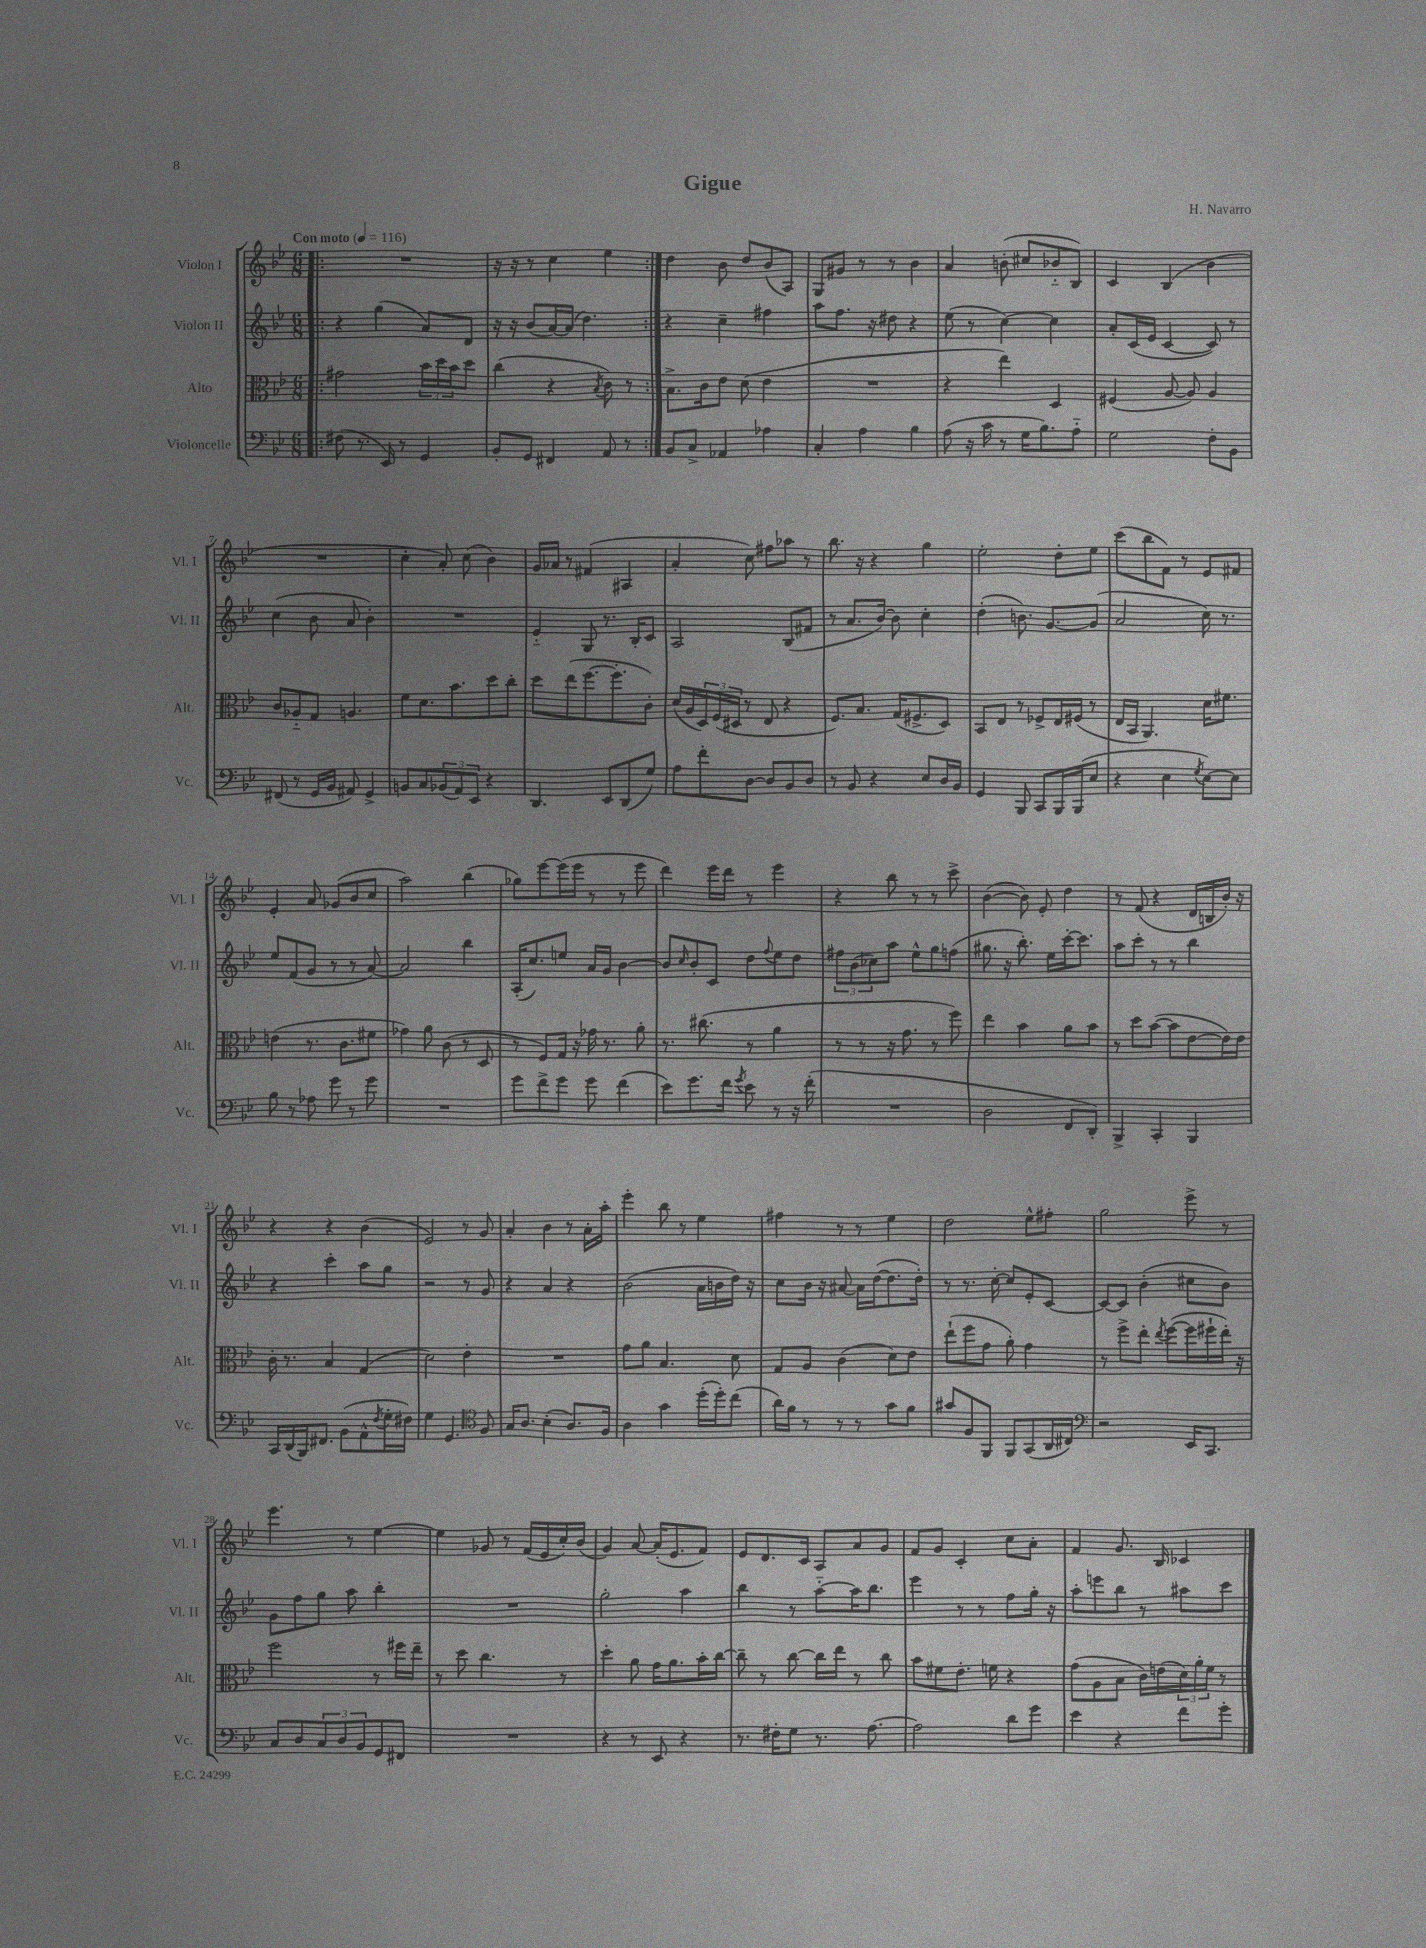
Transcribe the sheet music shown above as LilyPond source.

\header { title = "Gigue" composer = "H. Navarro" }
<<
\new StaffGroup <<
\new Staff = "s0" \with { instrumentName = "Violon I" shortInstrumentName = "Vl. I" } {
    \clef treble \key bes \major \numericTimeSignature \time 6/8 \tempo "Con moto" 4 = 116
    \repeat volta 2 { \bar ".|:" R2. |
    r16 r16 r8 c''4 ees''4 | }
    d''4 bes'8 d''8 bes'8( a8) |
    g8 gis'8 r8 r8 bes'4 |
    a'4 b'8-.( cis''8 bes'8-_ bes8) |
    c'4 bes4( bes'4 |
    R2. |
    c''4-. a'8-.) c''8( bes'4) |
    g'16 aes'16 r8 fis'4( ais4 |
    a'4-. c''8) fis''8 aes''8 r8 |
    bes''8. r16 r4 g''4 |
    ees''2-. d''8-. ees''8 |
    c'''8( bes''8 f'8) r8 ees'8 fis'8 |
    ees'4-. a'8 ges'8( bes'8 c''8 |
    a''2) bes''4( |
    ges''8) ees'''8~ ees'''16( ees'''16 r8 r8 ees'''8 |
    d'''4) ees'''16 d'''16 r8 ees'''4 |
    r4 bes''8 r8 r8 c'''8-> |
    bes'4~( bes'8) ees'8-. d''4 |
    r8 f'8( r4 d'16 b16 bes'16-.) r16 |
    r4 r4 bes'4( |
    ees'2) r8 g'8 |
    a'4-. bes'4 r8 a'16-. a''16-. |
    ees'''4-. bes''8 r8 ees''4 |
    fis''4 r8 r8 ees''4 |
    d''2 ees''8-^ fis''8-. |
    g''2 ees'''8-> r8 |
    ees'''4. r8 ees''4~ |
    ees''4 ges'8 r8 f'16( ees'16 c''16-.) bes'16( |
    g'4) a'8~ a'16-.( ees'8. f'8) |
    ees'8 d'8. c'16 a8 a'8 g'8 |
    f'8 g'8 c'4-. c''8 a'8-. |
    f'4 g'8. bes16 ces'4 \bar "|." |
}
\new Staff = "s1" \with { instrumentName = "Violon II" shortInstrumentName = "Vl. II" } {
    \clef treble \key bes \major \numericTimeSignature \time 6/8
    \repeat volta 2 { \bar ".|:" r4 g''4( a'8) d'8 |
    r16 r16 bes'8( a'16~) a'16( d''4.) | }
    r4 c''4-- fis''4 |
    a''8 f''8. r16 dis''8 r4 |
    ees''8( r8 c''4~) c''4 |
    a'8-. c'16( ees'16 c'4~ c'8) r8 |
    c''4( bes'8 a'8 bes'4-.) |
    R2. |
    ees'4-_ g8 r8. bes16-. c'8 |
    a2 bes8( fis'8 |
    r8 a'8. bes'16~) bes'8 c''4-. |
    d''4-.( b'8.) g'8.~ g'8( |
    a'2 c''16) r8. |
    ees''8 f'8( g'8 r8 r8 a'8~) |
    a'2 bes''4 |
    a16-.( c''8.) e''8 a'16 g'16 bes'4~ |
    bes'8 \grace { c''16 } bes'8-. c'8 d''8 \appoggiatura { f''8 } ees''8 d''8 |
    \tuplet 3/2 { fis''8 bes'8( ces''8) } a''8 ees''8-^ g''8 f''8( |
    gis''8. r16 bes''8.-.) ees''16 c'''16~-. c'''8. |
    a''8 c'''8-. r8 r8 bes''4 |
    r4 c'''4-. a''8 g''8 |
    r2 r8 g'8 |
    r4 a'4 r4 |
    bes'2( a'16 b'16 d''16) r16 |
    c''8 bes'16 r16 ais'8~ ais'16 d''16~( d''8. d''16-.) |
    r8 r8. c''16~-. c''8 ees'8-. c'8~ |
    c'8~ c'8 bes'4-.( cis''8 bes'8) |
    g'8 f''8 g''8 a''8 bes''4-. |
    R2. |
    g''2-. a''4 |
    bes''4 r8 a''8~-_ a''16 bes''8. |
    ees'''4 r8 r8 f''8 g''16-. r16 |
    a''8-. e'''8 bes''8 r8 ais''8 c'''8 \bar "|." |
}
\new Staff = "s2" \with { instrumentName = "Alto" shortInstrumentName = "Alt." } {
    \clef alto \key bes \major \numericTimeSignature \time 6/8
    \repeat volta 2 { \bar ".|:" gis'2 \tuplet 3/2 { bes'16 d''16 bes'16 } d''8 |
    c''4( r4 \acciaccatura { bes8 } c'8) r8 | }
    bes8.-> c'16 ees'8 d'8( ees'4 |
    R2. |
    r4 ees''4) d4 |
    fis4( a8~ a8) a4 |
    c'8 aes8-_ g8 a4. |
    f'8 d'8. bes'8. d''8 c''8-. |
    d''8 ees''8( f''8.~ f''8.-. c'8-.) |
    d'16( a16 \tuplet 3/2 { d16) f16( dis16 } r8 ees8 r4 |
    f8.) bes8. g16( fis8.-> d8) |
    bes,8 ees8 r8 fes8-> ees16 fis16( r8 |
    ees16 bes,16 a,4.) d'16 fis'8. |
    e'4( r8. c'8. fis'8 |
    ges'4) a'8 c'8( r8 d8 |
    r8 f8) g16 r16 ges'16 r8. a'8-. |
    r8. cis''8.( r8 a'4 |
    r8 r8 r16 g'8. r8 f''8) |
    ees''4 bes'4 a'8 bes'8 |
    r8 d''8 bes'8~( bes'8 ees'8~ ees'16) ees'16 |
    c'16-. r8. bes4 g4( |
    d'2) ees'4-. |
    R2. |
    g'8 a'8 bes4. d'8 |
    g8 a8 c'4( d'8) ees'8 |
    ees''8-!( f''8 g'8 a'8-.) g'4 |
    r8 f''8-> ees''8-. \acciaccatura { ees''8 } f''8~( f''16 fis''16-! ees''16-.) r16 |
    f''2 r8 fis''16 ees''16-- |
    r8 d''8 c''4. r8 |
    d''4-. a'8 g'16 a'8. bes'16-. c''16~ |
    c''8-- r8 c''8~ c''16 ees''16 r8 c''8 |
    bes'8 fis'8 ees'8.-. f'16 r4 |
    g'8( a8 bes8 c'16) e'16( \tuplet 3/2 { d'16) a'16-. f'16 } r8 \bar "|." |
}
\new Staff = "s3" \with { instrumentName = "Violoncelle" shortInstrumentName = "Vc." } {
    \clef bass \key bes \major \numericTimeSignature \time 6/8
    \repeat volta 2 { \bar ".|:" fis8( r8. ees,16) r8 g,4 |
    bes,8-. g,8 fis,4 a,8 r8 | }
    bes,8 c8-> aes,4 aes4 |
    c4-. a4 bes4 |
    a8( r16 c'16 r8 g16 bes8.) a8-_ |
    g2 f8-. bes,8 |
    fis,8( r8 g,16 bes,16 ais,8) g,4-> |
    b,8 c8 \tuplet 3/2 { bes,8( a,8) ees,8 } r4 |
    d,4. ees,8 d,8( g8) |
    a8 f'8-. d8~ d8 bes,8 d8 |
    r8 bes,8 r4 ees8 d16 bes,16 |
    g,4 bes,,8 c,8 bes,,16 bes,,16( ees8 |
    r4 ees4 \acciaccatura { g8 } ees8~) ees8 |
    bes8 r8 aes8 g'8 r8 g'8 |
    R2. |
    g'8 f'8-> g'8 g'8 f'4( |
    ees'8) g'8. f'16 \acciaccatura { g'8 } ees'8 r8 r16 f'16-.( |
    R2. |
    d2 f,8 d,8-.) |
    bes,,4-> c,4-. bes,,4 |
    c,16 d,16( bes,,16) fis,8. bes,8( a,8-^ \acciaccatura { f8 } g16-. fis16) |
    g4 g,4. \clef tenor f8 |
    g16 a8. bes4-.( a8.) f16 |
    a4 g'4 d''16-.( d''16-.) c''8( |
    a'16) f'16 r8 r8 r8 g'8 f'8 |
    gis'8 f8 f,8 f,8 g,8( a,16 cis16) |
    \clef bass r2 ees,16 c,8. |
    c8 d8 \tuplet 3/2 { c8 d8 bes,8 } g,8 fis,8 |
    R2. |
    r4 r8 ees,8 r4 |
    r8. fis16-. g8 r8. a8.~ |
    a2 d'8 g'8 |
    ees'4 r4 f'8 g'8-. \bar "|." |
}
>>
>>
